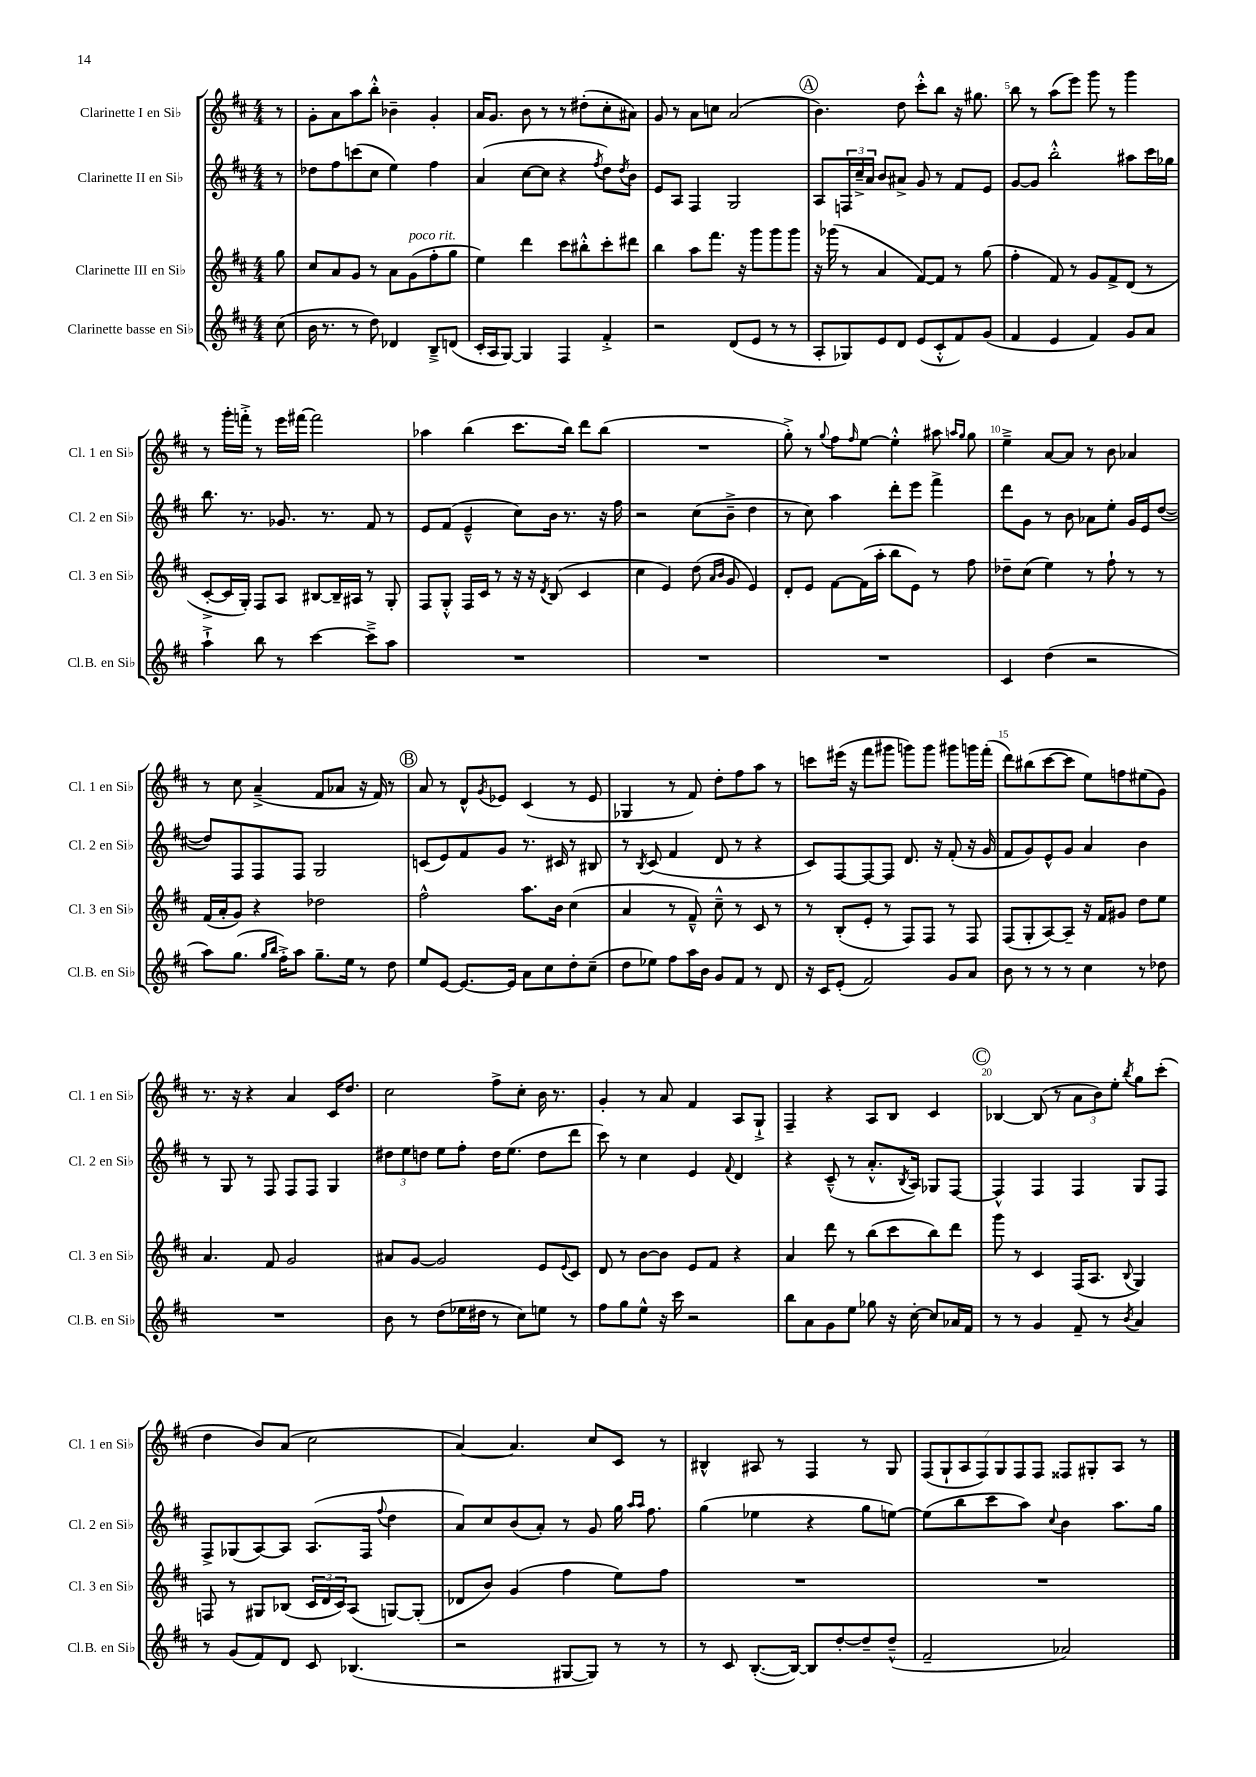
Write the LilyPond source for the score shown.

<<
\new StaffGroup <<
\new Staff = "s0" \with { instrumentName = "Clarinette I en Sib" shortInstrumentName = "Cl. 1 en Sib" } {
    \clef treble \key d \major \numericTimeSignature \time 4/4 \partial 8
    r8 |
    g'8-. a'8 a''8 b''8-.-^ bes'4-- g'4-. |
    a'16 g'8. b'8 r8 r8 dis''8-.( cis''8-. ais'8) |
    g'8 r8 a'8 c''8 a'2( |
    \mark \markup { \circle "A" } b'4.) d''8 cis'''8-.-^ b''8 r16 gis''8. |
    b''8 r8 a''8( e'''8) g'''8 r8 g'''4 |
    r8 g'''16-. f'''16-.-> r8 e'''16 fis'''16~ fis'''2 |
    aes''4 b''4( cis'''8. b''16) d'''8 b''8( |
    R1 |
    g''8-.->) r8 \appoggiatura { g''8 } fis''8 \grace { fis''16 } e''8~ e''4-.-^ ais''8 \grace { a''16 g''16 } g''8 |
    e''4---> a'8~ a'8 r8 b'8 aes'4 |
    r8 cis''8 a'4--->( fis'8 aes'8 r16 fis'16) r8 |
    \mark \markup { \circle "B" } a'8 r8 d'8-^ \acciaccatura { g'8 } ees'8 cis'4( r8 ees'8 |
    ges4 r8 fis'8) d''8-. fis''8 a''8 r8 |
    c'''8 eis'''16( r16 fis'''8 gis'''8 g'''8) g'''8 gis'''8 g'''16 fis'''16-.( |
    d'''8) bis''8( cis'''8~ cis'''8 e''8) f''8 eis''8( g'8) |
    r8. r16 r4 a'4 cis'16 d''8. |
    cis''2 fis''8-> cis''8-. b'16 r8. |
    g'4-. r8 a'8 fis'4 a8 g8-!-> |
    fis4-- r4 a8 b8 cis'4 |
    \mark \markup { \circle "C" } bes4~ bes8( r8 \tuplet 3/2 { a'8 b'8) e''8-. } \acciaccatura { b''8 } g''8 cis'''8-.( |
    d''4 b'8) a'8( cis''2 |
    a'4~) a'4. cis''8 cis'8 r8 |
    bis4-^ ais8 r8 fis4 r8 g8 |
    \tuplet 7/4 { fis8( g8-! a8 fis8) g8 fis8 fis8 } fisis8 gis8-. a8 r8 \bar "|." |
}
\new Staff = "s1" \with { instrumentName = "Clarinette II en Sib" shortInstrumentName = "Cl. 2 en Sib" } {
    \clef treble \key d \major \numericTimeSignature \time 4/4 \partial 8
    r8 |
    des''8 fis''8 c'''8( cis''8 e''4) fis''4 |
    a'4( cis''8~ cis''8 r4 \acciaccatura { fis''8 } d''8) \acciaccatura { d''8 } b'8 |
    e'8 a8 fis4 g2 |
    \mark \markup { \circle "A" } a8 \tuplet 3/2 { f16 cis''16---> a'16 } b'8 ais'8-> g'8 r8 fis'8 e'8 |
    g'8~ g'8 b''2-.-^ ais''8 cis'''16 ges''16 |
    b''8. r8. ges'8. r8. fis'8 r8 |
    e'8 fis'8( e'4---^ cis''8) b'16 r8. r16 fis''16 |
    r2 cis''8( b'8---> d''4 |
    r8 cis''8) a''4 d'''8-. e'''8 fis'''4-> |
    d'''8 g'8 r8 b'8 aes'8 e''8-. g'16 e'16 d''8~( |
    d''8) fis8 fis8 fis8 g2 |
    \mark \markup { \circle "B" } c'8( e'8) fis'8 g'8 r8. cis'16 r8 bis8 |
    r8 \acciaccatura { b8 } cis'8( fis'4 d'8 r8 r4 |
    cis'8) fis8~ fis8~ fis8 d'8. r16 fis'8-.( r16 g'16 |
    fis'8 g'8) e'8-^ g'8 a'4 b'4 |
    r8 g8 r8 fis8 fis8 fis8 g4 |
    \tuplet 3/2 { dis''8 e''8 d''8 } e''8 fis''8-. d''16 e''8.( d''8 d'''8 |
    cis'''8) r8 cis''4 e'4 \appoggiatura { fis'8 } d'4 |
    r4 cis'8---^( r8 a'8.-.-^ \acciaccatura { b8 } a16) ges8 fis8~ |
    \mark \markup { \circle "C" } fis4-^ fis4 fis4 g8 fis8 |
    fis8-> ges8( a8~) a8 a8.( fis16 \appoggiatura { fis''8 } d''4 |
    a'8) cis''8 b'8( a'8-.) r8 g'8 g''16 \grace { a''16 a''16 } fis''8. |
    g''4( ees''4 r4 g''8 e''8~) |
    e''8( b''8 cis'''8 a''8) \appoggiatura { cis''8 } b'4 a''8. g''16 \bar "|." |
}
\new Staff = "s2" \with { instrumentName = "Clarinette III en Sib" shortInstrumentName = "Cl. 3 en Sib" } {
    \clef treble \key d \major \numericTimeSignature \time 4/4 \partial 8
    g''8 |
    cis''8 a'8 g'8 r8 a'8 g'8^\markup { \italic "poco rit." }( fis''8-. g''8 |
    e''4) d'''4 cis'''8 bis''8-.-^ cis'''8-. dis'''8 |
    b''4 a''8 fis'''8. r16 g'''8 g'''8 g'''8 |
    \mark \markup { \circle "A" } r16 ges'''16( r8 a'4 fis'8~) fis'8 r8 g''8( |
    fis''4-. fis'8) r8 g'8 fis'8-> d'8( r8 |
    cis'8~-.-> cis'16 g16-.) fis8 a8 bis8~ bis16-- ais16 r8 g8-. |
    fis8 g8-.-^ fis16 cis'16 r8 r16 r16 \acciaccatura { d'8 } b8( cis'4 |
    cis''4 e'4) d''8( \grace { a'16 b'16 } g'8 e'4) |
    d'8-. e'8 fis'8~ fis'16( a''16-. b''8 e'8) r8 fis''8 |
    des''8-- cis''8( e''4) r8 fis''8-! r8 r8 |
    fis'16( a'16-. g'8) r4 des''2 |
    \mark \markup { \circle "B" } fis''2-^ a''8. b'16 cis''4( |
    a'4 r8 fis'8---^) cis''8---^ r8 cis'8 r8 |
    r8 b8-.( e'8-. r8 fis8) fis8 r8 fis8 |
    fis8( g8-. a8~) a8-- r16 fis'16 gis'8 d''8 e''8 |
    a'4. fis'8 g'2 |
    ais'8 g'8~ g'2 e'8 \appoggiatura { e'8 } cis'8 |
    d'8 r8 b'8~ b'8 e'8 fis'8 r4 |
    a'4 d'''8 r8 b''8( cis'''8 b''8) d'''8 |
    \mark \markup { \circle "C" } g'''8 r8 cis'4 fis16( a8. \appoggiatura { b8 } g4) |
    f8 r8 gis8 bes8( \tuplet 3/2 { cis'16 d'16 cis'16) } a8( g8~) g8-.( |
    des'8 b'8) g'4( fis''4 e''8) fis''8 |
    R1 |
    R1 \bar "|." |
}
\new Staff = "s3" \with { instrumentName = "Clarinette basse en Sib" shortInstrumentName = "Cl.B. en Sib" } {
    \clef treble \key d \major \numericTimeSignature \time 4/4 \partial 8
    cis''8( |
    b'16 r8. r8 d''8) des'4 b8---> d'8( |
    cis'16-. a16 g8~) g4 fis4 fis'4-.-> |
    r2 d'8( e'8 r8 r8 |
    \mark \markup { \circle "A" } a8-. ges8) e'8 d'8 e'8( cis'8-.-^ fis'8) g'8( |
    fis'4 e'4 fis'4) g'8 a'8 |
    a''4-!-> b''8 r8 cis'''4~ cis'''8---> a''8 |
    R1 |
    R1 |
    R1 |
    cis'4 d''4( r2 |
    a''8) g''8.( \grace { g''16 b''16 } fis''16-.->) a''8 g''8.-- e''16 r8 d''8 |
    \mark \markup { \circle "B" } e''8 e'8~ e'8.~ e'16 a'8 cis''8 d''8-. cis''8--( |
    d''8 ees''8) fis''8 a''16 b'16 g'8 fis'8 r8 d'8 |
    r16 cis'16 e'8-.( fis'2) g'8 a'8 |
    b'8 r8 r8 r8 cis''4 r8 des''8 |
    R1 |
    b'8 r8 d''8( ees''16 dis''16 r8 cis''8) e''8 r8 |
    fis''8 g''8 e''8-^ r16 cis'''16 r2 |
    b''8 a'8 g'8 e''8 ges''8 r16 cis''16~-. cis''8 aes'16 fis'16 |
    \mark \markup { \circle "C" } r8 r8 g'4 fis'8-- r8 \acciaccatura { b'8 } a'4 |
    r8 g'8( fis'8) d'8 cis'8 bes4.( |
    r2 gis8~ gis8) r8 r8 |
    r8 cis'8 b8.~-.( b16~) b8 d''8~-. d''8-- d''8---^( |
    fis'2-- aes'2) \bar "|." |
}
>>
>>
\layout { \context { \Score \override BarNumber.break-visibility = ##(#f #t #t) barNumberVisibility = #(every-nth-bar-number-visible 5) } }
